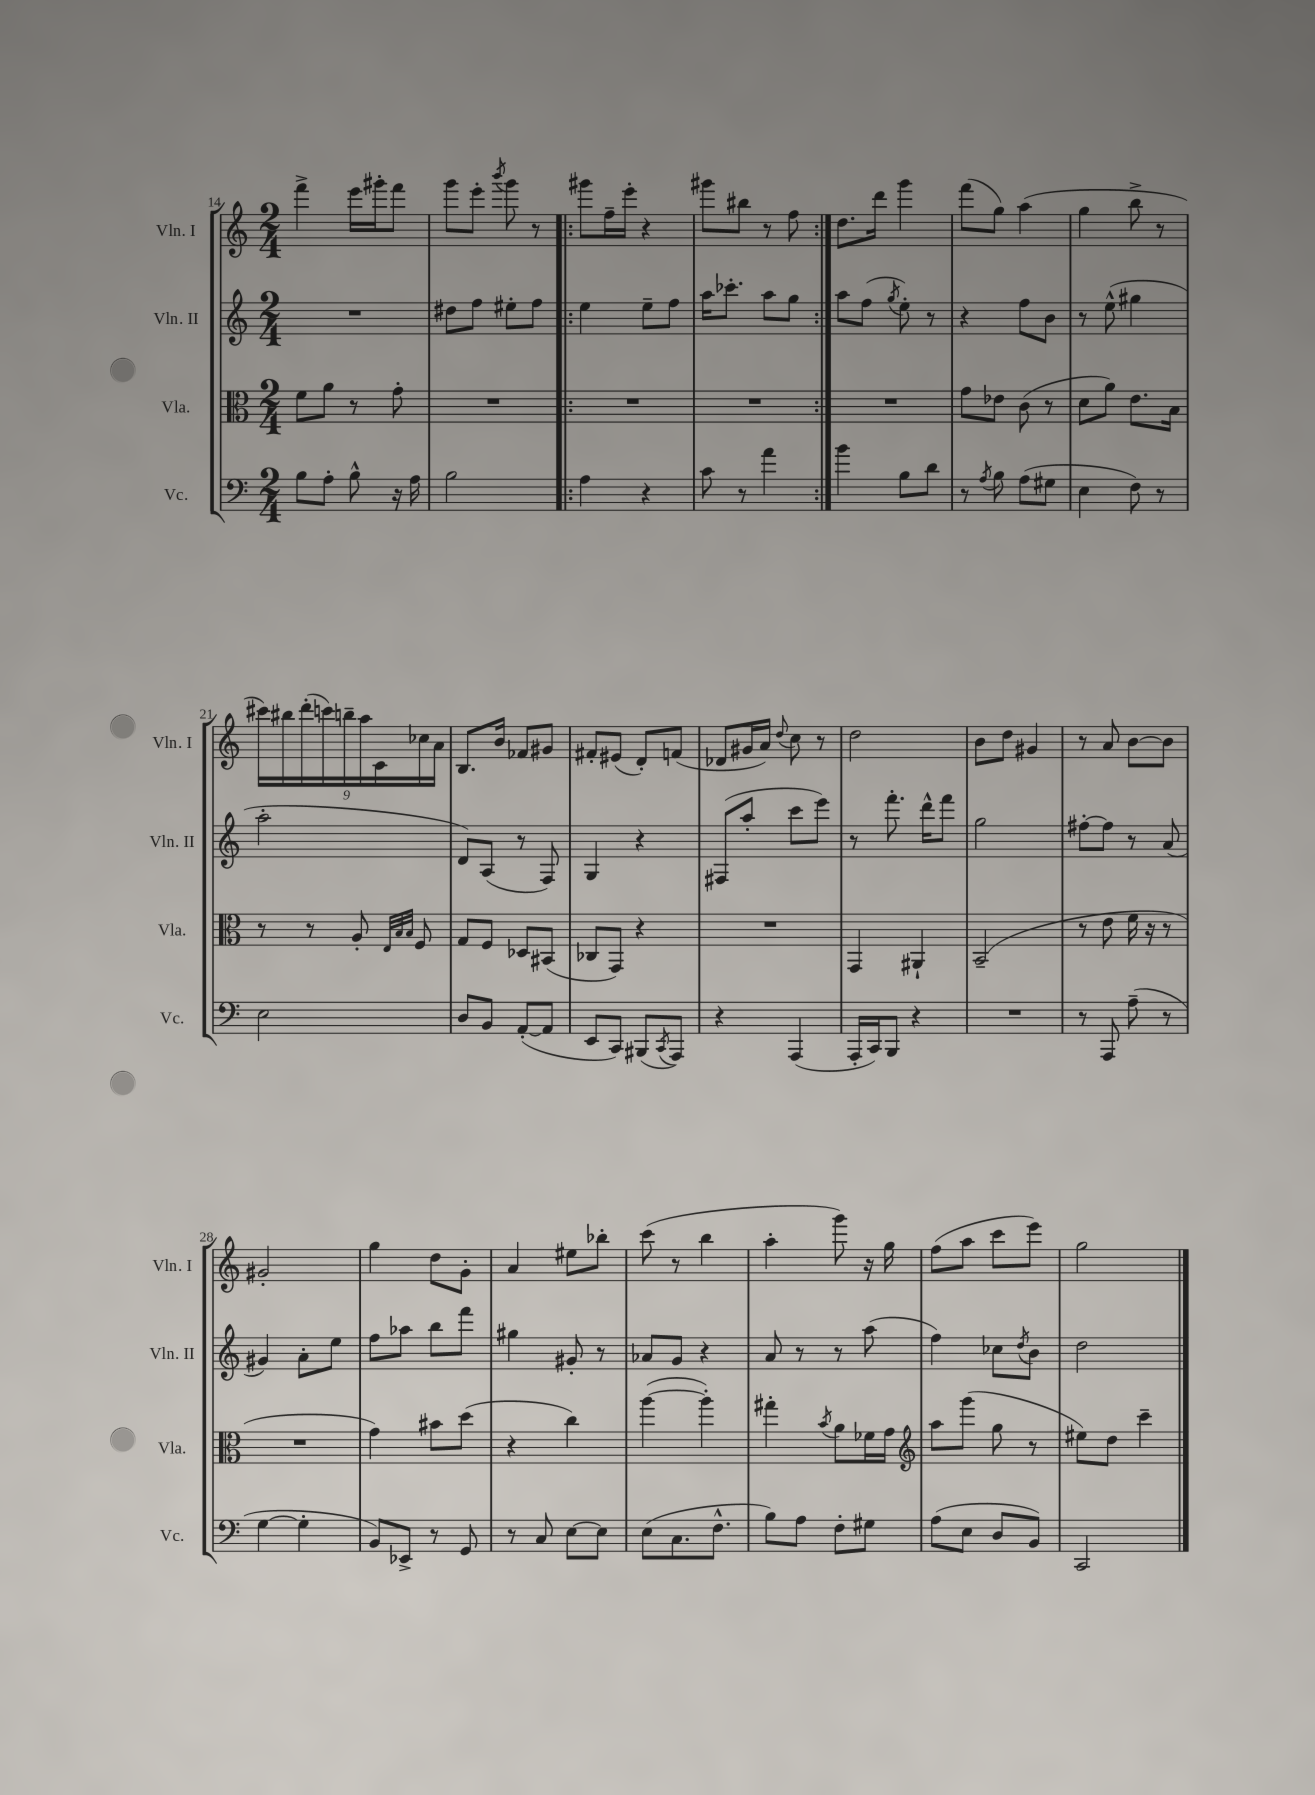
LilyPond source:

<<
\new StaffGroup <<
\new Staff = "s0" \with { instrumentName = "Vln. I" shortInstrumentName = "Vln. I" } {
    \clef treble \key c \major \numericTimeSignature \time 2/4
    f'''4-> e'''16 gis'''16-. f'''8 |
    g'''8 e'''8-. \acciaccatura { b'''8 } g'''8 r8 |
    \repeat volta 2 { gis'''8 f''16-- e'''16-. r4 |
    gis'''8 bis''8 r8 f''8 | }
    d''8. d'''16 g'''4 |
    f'''8( g''8) a''4( |
    g''4 b''8-> r8 |
    \tuplet 9/8 { cis'''16) bis''16 d'''16-.( c'''16) b''16-- a''16 c'16 ces''16 a'16 } |
    b8. b'16 fes'8 gis'8 |
    fis'8-. eis'8( d'8-.) f'8( |
    des'8 gis'16 a'16) \appoggiatura { d''8 } c''8 r8 |
    d''2 |
    b'8 d''8 gis'4 |
    r8 a'8 b'8~ b'8 |
    gis'2-. |
    g''4 d''8 g'8-. |
    a'4 eis''8 bes''8-. |
    c'''8( r8 b''4 |
    a''4-. g'''8) r16 g''16 |
    f''8( a''8 c'''8 e'''8) |
    g''2 \bar "|." |
}
\new Staff = "s1" \with { instrumentName = "Vln. II" shortInstrumentName = "Vln. II" } {
    \clef treble \key c \major \numericTimeSignature \time 2/4
    R2 |
    dis''8 f''8 eis''8-. f''8 |
    \repeat volta 2 { e''4 e''8-- f''8 |
    a''16 ces'''8.-. a''8 g''8 | }
    a''8 f''8( \acciaccatura { g''8 } e''8-.) r8 |
    r4 f''8 b'8 |
    r8 e''8-^( gis''4 |
    a''2-. |
    d'8) a8( r8 f8) |
    g4 r4 |
    fis8( a''8-. c'''8 e'''8) |
    r8 f'''8.-. d'''16-^ f'''8 |
    g''2 |
    fis''8~-. fis''8 r8 a'8( |
    gis'4) a'8-. e''8 |
    f''8 aes''8 b''8 f'''8 |
    gis''4 gis'8-. r8 |
    aes'8 g'8 r4 |
    a'8 r8 r8 a''8( |
    f''4) ces''8 \acciaccatura { d''8 } b'8 |
    d''2 \bar "|." |
}
\new Staff = "s2" \with { instrumentName = "Vla." shortInstrumentName = "Vla." } {
    \clef alto \key c \major \numericTimeSignature \time 2/4
    f'8 a'8 r8 g'8-. |
    R2 |
    \repeat volta 2 { R2 |
    R2 | }
    R2 |
    g'8 ees'8 c'8( r8 |
    d'8 a'8) e'8. b16 |
    r8 r8 a8-. \grace { e32 b32 b32 } f8 |
    g8 f8 des8 bis,8( |
    ces8 g,8) r4 |
    R2 |
    g,4 ais,4-! |
    b,2--( |
    r8 e'8 f'16 r16 r8 |
    R2 |
    g'4) bis'8 d''8( |
    r4 c''4) |
    a''4~( a''4-.) |
    gis''4-. \acciaccatura { b'8 } a'8 fes'16 g'16 |
    \clef treble a''8 g'''8( g''8 r8 |
    eis''8) d''8 c'''4-- \bar "|." |
}
\new Staff = "s3" \with { instrumentName = "Vc." shortInstrumentName = "Vc." } {
    \clef bass \key c \major \numericTimeSignature \time 2/4
    b8 a8-. b8-^ r16 a16 |
    b2 |
    \repeat volta 2 { a4 r4 |
    c'8 r8 a'4 | }
    b'4 b8 d'8 |
    r8 \acciaccatura { a8 } b8 a8( gis8 |
    e4 f8) r8 |
    e2 |
    d8 b,8 a,8~-.( a,8 |
    e,8 c,8) bis,,8( \acciaccatura { c,8 } a,,8) |
    r4 a,,4( |
    a,,16-. c,16) b,,8 r4 |
    R2 |
    r8 a,,8 a8--( r8 |
    g4~ g4-. |
    b,8) ees,8-> r8 g,8 |
    r8 c8 e8~ e8 |
    e8( c8. f8.-^ |
    b8) a8 f8-. gis8 |
    a8( e8 d8 b,8) |
    c,2 \bar "|." |
}
>>
>>
\layout { \context { \Score currentBarNumber = #14 } }
